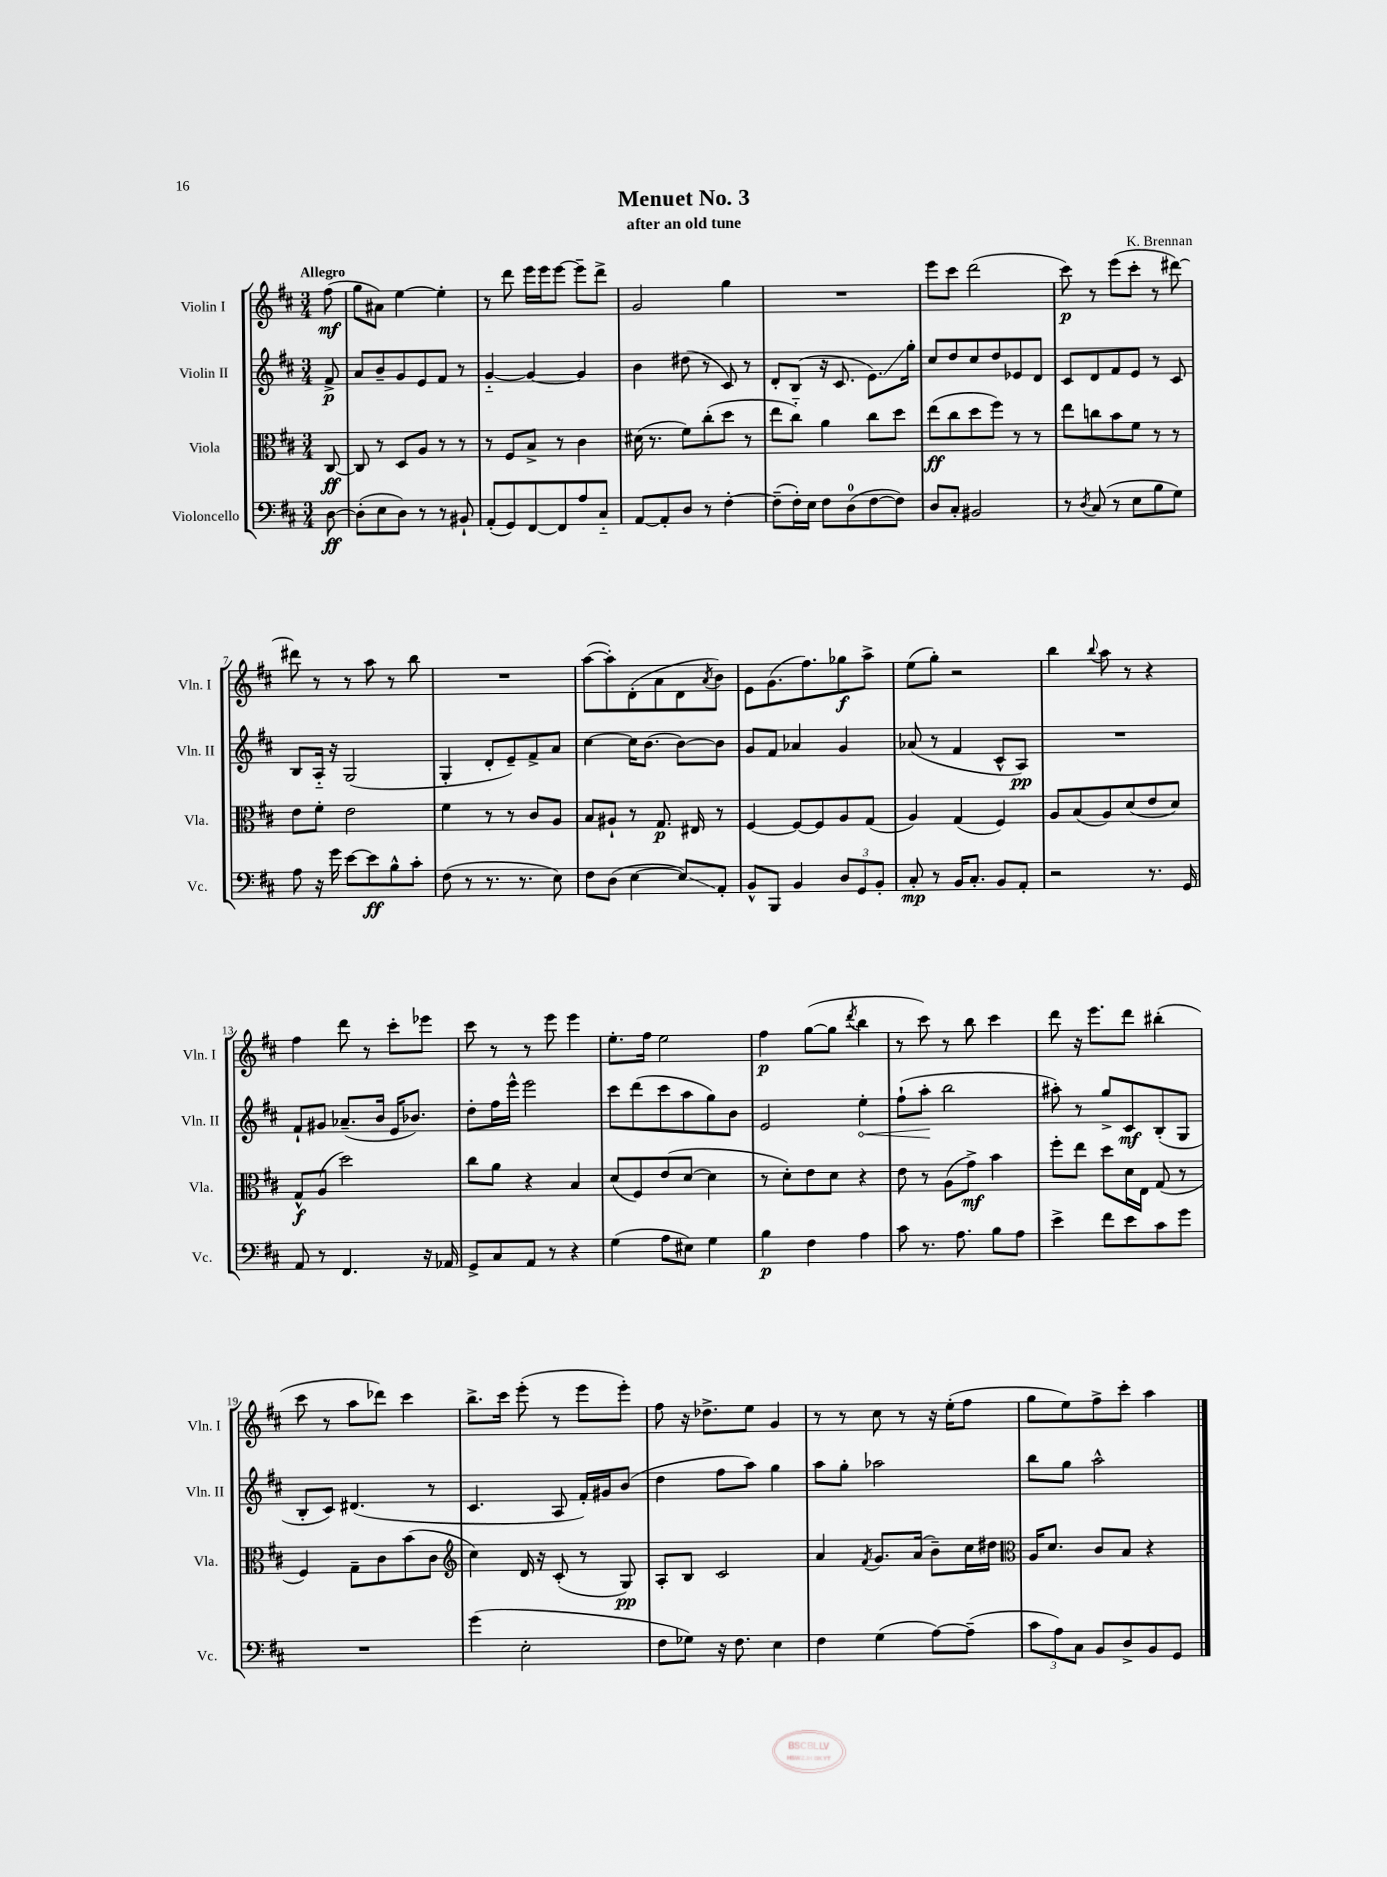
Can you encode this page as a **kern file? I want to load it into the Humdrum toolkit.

**kern	**kern	**kern	**kern
*staff4	*staff3	*staff2	*staff1
*clefF4	*clefC3	*clefG2	*clefG2
*k[f#c#]	*k[f#c#]	*k[f#c#]	*k[f#c#]
*M3/4	*M3/4	*M3/4	*M3/4
[8D	[8C#	8f#^	(8ff#
=	=	=	=
(8D']	8C#]	8a	8gg
8E	8r	8b~	8a#)
8D)	8D	8g	[4ee
8r	8A	8e	.
8r	8r	8f#	4ee']
8BB#`	8r	8r	.
=	=	=	=
(8AA'	8r	[4g'~	8r
8GG)	8F#	.	8ddd
[8FF#	8B^	4g_	16eee
.	.	.	16eee
8FF#]	8r	.	[8eee
8A	4c#	4g]	8eee~]
8C#'~	.	.	8ddd^
=	=	=	=
[8AA	(16d#	4b	2g
.	8.r	.	.
8AA']	.	.	.
8D	8f#)	(8dd#	.
8r	(8cc#'	8r	.
[4F#'	8dd	8c#)	4gg
.	8r	8r	.
=	=	=	=
(8F#~]	8ee	8d'	2.r
16F#')	8cc#'~)	(8B	.
16E	.	.	.
8F#	4a	16r	.
.	.	8.c#	.
(8D	.	.	.
[8F#	8cc#	8.e)	.
8F#])	8dd	.	.
.	.	16gg'	.
=	=	=	=
8D	(8ee	8cc#	8eee
8C#'	8cc#	8dd	8ccc#
2BB#	8dd	8cc#	(2ddd
.	8ff#)	8dd	.
.	8r	8e-	.
.	8r	8d	.
=	=	=	=
8r	8ee	8c#	8ccc#)
8qD	.	.	.
(8C#	8cc	8d	8r
8r	8b	8f#	(8eee
8E	8f#	8e	8ccc#'
8B	8r	8r	8r
8G)	8r	8c#	[8ddd#)
=	=	=	=
8A	8e	8B	8ddd#]
16r	8f#'	16A'~	8r
16g	.	16r	.
[8e	2e	(2G	8r
8e]	.	.	8aa
8B^^	.	.	8r
8c#'	.	.	8bb
=	=	=	=
(8F#	4f#	4G'	2.r
8r	.	.	.
8.r	8r	8d'	.
.	8r	8e~)	.
8.r	.	.	.
.	8c#	8f#^	.
8E)	8A	8a	.
=	=	=	=
8F#	8B	[4cc#	([8aa
(8D	8A#`	.	8aa'])
[4E	8r	16cc#]	(8d'
.	.	(8.b	.
.	8.G	.	8a
8E])	.	[8b)	8d
.	16E#	.	.
.	.	.	8qa
8AA'	8r	8b]	8b)
=	=	=	=
8BB^^	[4F#	8g	8e
8BBB	.	8f#	(8.g
4BB	8F#_	4a-	.
.	.	.	8.ff#)
.	8F#]	.	.
12D	8A	4g	8gg-
12GG	.	.	.
.	(8G	.	8aa^
12BB'	.	.	.
=	=	=	=
8C#'	4A)	(8a-	(8ee
8r	.	8r	8gg')
16BB	(4G	4f#	2r
8.C#'	.	.	.
8BB	4F#)	8c#^^	.
8AA'	.	8A)	.
=	=	=	=
2r	8A	2.r	4bb
.	(8B	.	.
.	.	.	8qqbb
.	8A)	.	8aa
.	(8d	.	8r
8.r	8e	.	4r
.	8d)	.	.
16GG	.	.	.
=	=	=	=
8AA	8G^^	8f#`	4ff#
8r	(8A	8g#	.
4.FF#	2dd)	(8.a-~	8ddd
.	.	.	8r
.	.	16b	.
.	.	16e	8ccc#'
.	.	8.b-)	.
16r	.	.	8eee-
16AA-	.	.	.
=	=	=	=
8GG^	8cc#	8dd'	8ccc#
8C#	8a	16ff#	8r
.	.	16eee^^	.
8AA	4r	2eee	8r
8r	.	.	8eee
4r	4B	.	4eee
=	=	=	=
(4G	(8d	8ccc#	8.ee'
.	8F#)	(8ddd	.
.	.	.	16ff#
8A	(8e	8ccc#	2ee
8E#)	[8d	8aa	.
4G	4d]	8gg)	.
.	.	8b	.
=	=	=	=
4B	8r	2e	4ff#
.	8d')	.	.
4F#	8e	.	([8gg
.	8d	.	8gg]
.	.	.	8qddd
4A	4r	4ee'	4bb
=	=	=	=
8c#	8e	(8ff#`	8r
8.r	8r	8aa'	8ccc#)
.	(8A	2bb	8r
8.A	.	.	.
.	8g^)	.	8bb
8B	4b	.	4ccc#
8A	.	.	.
=	=	=	=
4e^	8ff#'	8aa#')	8ddd
.	8ee	8r	16r
.	.	.	8.eee
8f#	8dd	8gg^	.
8e	16d	8c#	8ddd
.	16E	.	.
8c#	(8G	(8B'	(4bb#'
8g	8r	8G	.
=	=	=	=
2.r	4F#)	8B'	8ccc#
.	.	8c#)	8r
.	8G~	(4.d#	8aa
.	8c#	.	8ddd-)
.	(8b	.	4ccc#
.	8c#	8r	.
=	=	=	=
*	*clefG2	*	*
(4g	4cc#)	4.c#	8.bb^
.	.	.	16ccc#
2E'	16d	.	(8eee'
.	16r	.	.
.	(8c#'	8A	8r
.	8r	16f#')	8eee
.	.	16g#	.
.	8G)	(8b	8eee')
=	=	=	=
8F#	8A'	4dd	8ff#
8G-)	8B	.	16r
.	.	.	8.dd-^
16r	2c#	8ff#	.
8.F#	.	.	.
.	.	8aa)	8ee
4E	.	4gg	4g
=	=	=	=
4F#	4a	8aa	8r
.	.	8gg'	8r
.	8qf#	.	.
(4G	8.g	2aa-	8cc#
.	.	.	8r
.	(16a	.	.
[8A)	8b~)	.	16r
.	.	.	(16ee'
(8A~]	16cc#	.	8ff#
.	16dd#	.	.
=	=	=	=
*	*clefC3	*	*
12c#	16A	8bb	8gg
.	8.d	.	.
12A)	.	.	.
.	.	8gg	8ee)
12C#	.	.	.
8BB	8c#	2aa^^	8ff#^
8D^	8B	.	8ccc#'
8BB	4r	.	4aa
8GG	.	.	.
==	==	==	==
*-	*-	*-	*-
